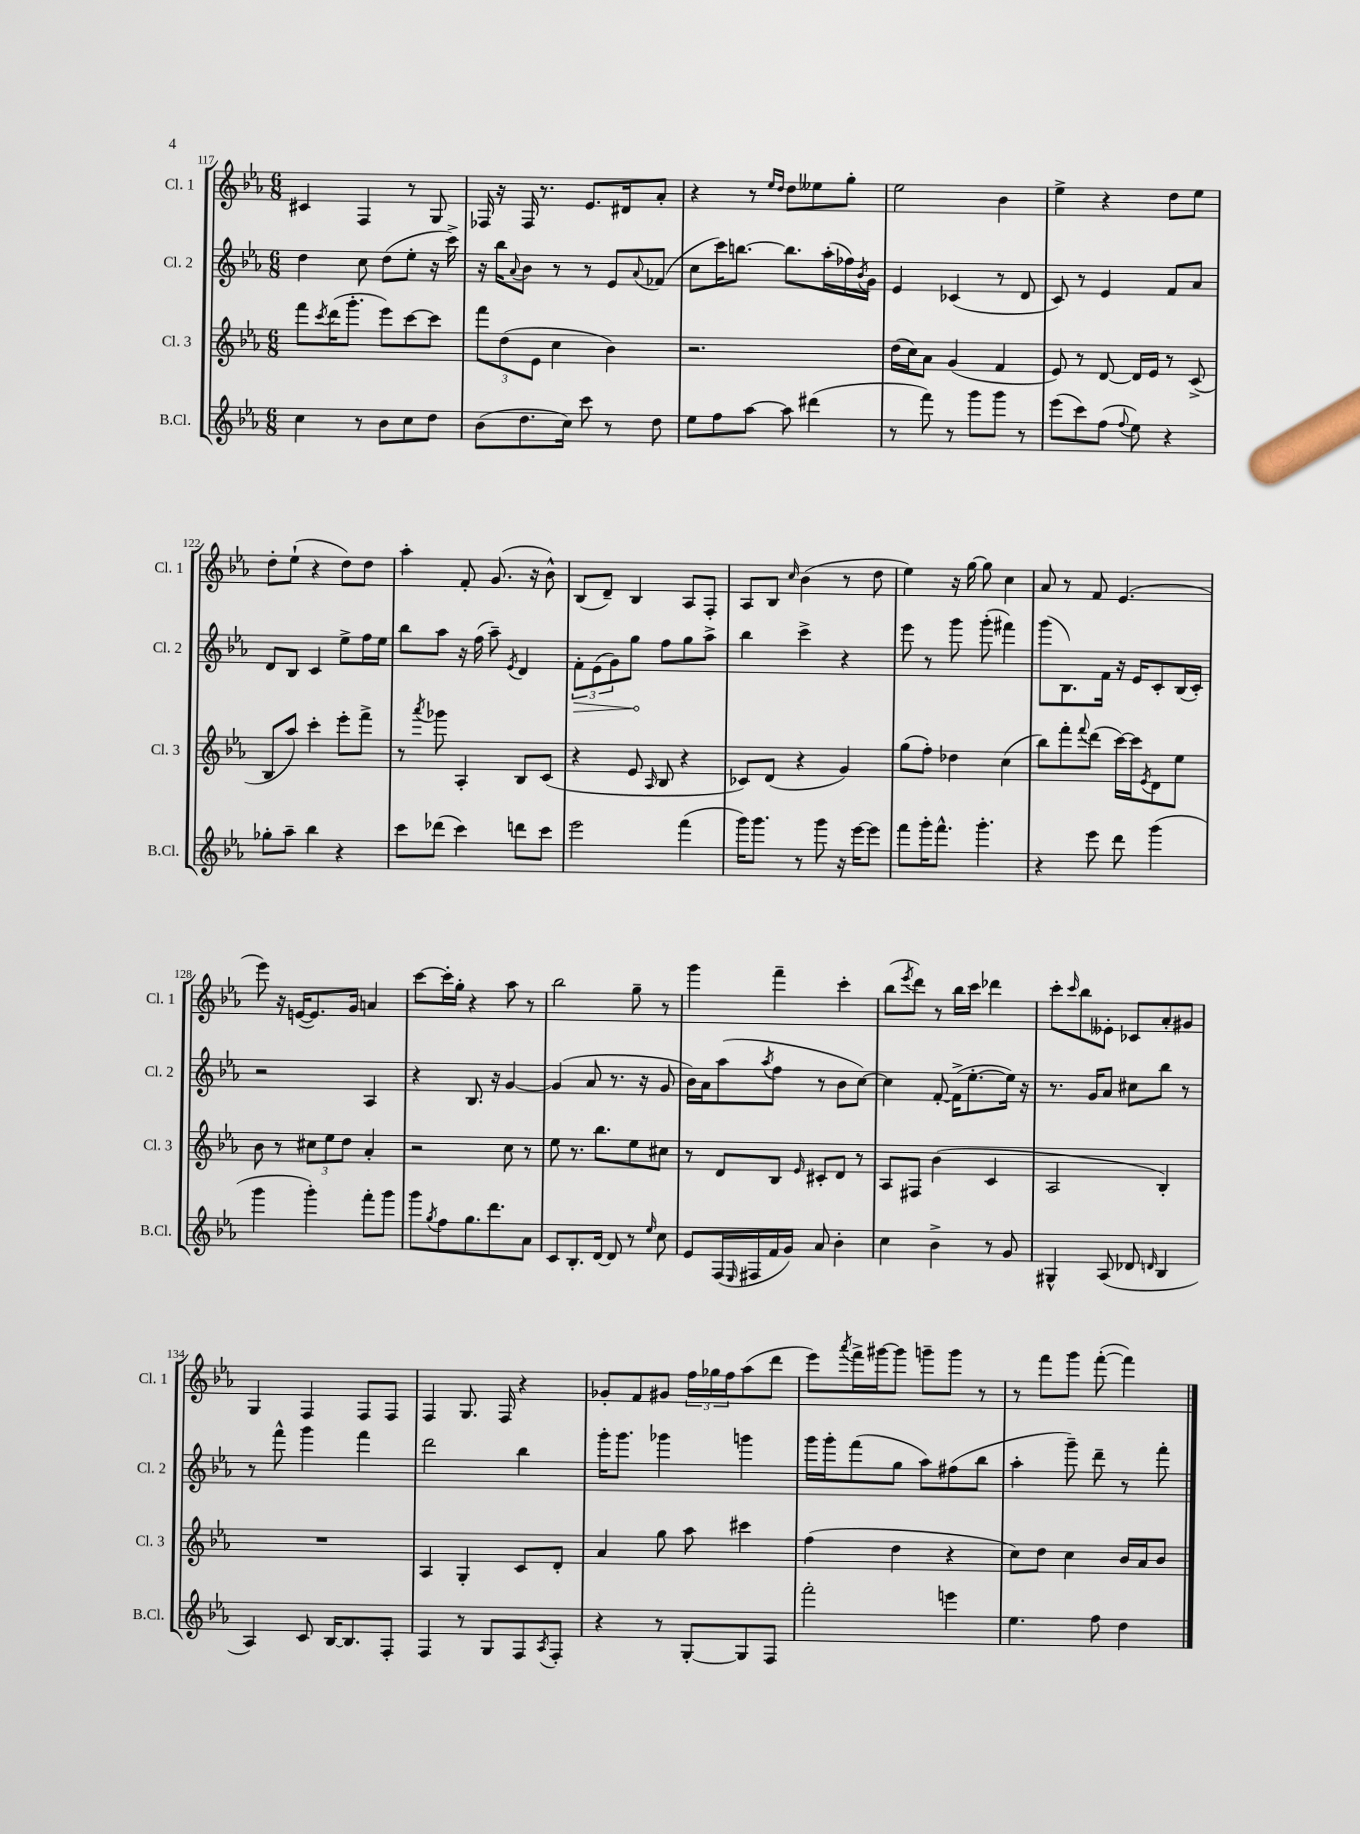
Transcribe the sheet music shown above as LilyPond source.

<<
\new StaffGroup <<
\new Staff = "s0" \with { instrumentName = "Cl. 1" shortInstrumentName = "Cl. 1" } {
    \clef treble \key ees \major \numericTimeSignature \time 6/8
    cis'4 f4 r8 g8 |
    fes16 r16 fes16 r8. ees'8. dis'16 aes'8-. |
    r4 r8 \grace { ees''16 d''16 } d''8 eeses''8 g''8-. |
    ees''2 bes'4 |
    ees''4-> r4 d''8 ees''8 |
    d''8-. ees''8-!( r4 d''8) d''8 |
    aes''4-. f'8-. g'8.( r16 bes'8-^) |
    bes8( d'8--) bes4 aes8 f8-. |
    aes8 bes8 \grace { c''16 } bes'4( r8 d''8 |
    ees''4) r16 g''16~ g''8 c''4 |
    aes'8 r8 f'8 ees'4.( |
    ees'''8) r16 e'16~( e'8.) g'16 a'4 |
    c'''8~ c'''16-. g''16-. r4 aes''8 r8 |
    bes''2 g''8-- r8 |
    g'''4 f'''4-- c'''4-. |
    bes''8( \acciaccatura { ees'''8 } d'''8) r8 bes''16 c'''16 des'''4 |
    c'''8-. \grace { c'''16 } bes''8 eeses'8-. ces'8 aes'8-. gis'8 |
    g4 f4 f8 f8 |
    f4 g8. f16 r4 |
    ges'8-. f'8 gis'8 \tuplet 3/2 { f''16 ges''16 f''16 } aes''8( d'''8 |
    ees'''8) \acciaccatura { aes'''8 } f'''16-> gis'''16~ gis'''8 g'''8-- g'''8 r8 |
    r8 f'''8 g'''8 f'''8~-.( f'''4) \bar "|." |
}
\new Staff = "s1" \with { instrumentName = "Cl. 2" shortInstrumentName = "Cl. 2" } {
    \clef treble \key ees \major \numericTimeSignature \time 6/8
    d''4 c''8 d''8( ees''8-. r16 c'''16->) |
    r16 bes''16 \appoggiatura { aes'8 } bes'8 r8 r8 ees'8 \appoggiatura { aes'8 } fes'8( |
    c''8 c'''16) b''8.~ b''8. aes''16-.( fes''16) \acciaccatura { bes'8 } g'16 |
    ees'4 ces'4( r8 d'8 |
    c'8) r8 ees'4 f'8 aes'8 |
    d'8 bes8 c'4 ees''8-> f''16 ees''16 |
    bes''8 aes''8 r16 f''16( aes''8--) \acciaccatura { ees'8 } d'4 |
    \tuplet 3/2 { \once \override Hairpin.circled-tip = ##t f'8-.\> ees'8( g'8) } g''8\! f''8 g''8 aes''8-> |
    bes''4 c'''4-> r4 |
    ees'''8 r8 g'''8 g'''8-.( fis'''4) |
    g'''8( bes8.) f'16 r16 ees'16 c'8-. bes16( c'16-.) |
    r2 aes4 |
    r4 bes8. r16 g'4~ |
    g'4( aes'8 r8. r16 g'8 |
    bes'16) aes'16 aes''8( \acciaccatura { aes''8 } f''8 r8 bes'8 c''8~) |
    c''4 f'8~-. f'16->( ees''8.~-. ees''16) r16 |
    r8. g'16 aes'8 cis''8 bes''8 r8 |
    r8 f'''8-^ g'''4 f'''4 |
    d'''2 bes''4 |
    g'''16-. g'''8. ges'''4 g'''4 |
    g'''16 g'''16-. f'''8( g''8 aes''8) fis''8( bes''8 |
    aes''4-. g'''8--) d'''8-- r8 f'''8-. \bar "|." |
}
\new Staff = "s2" \with { instrumentName = "Cl. 3" shortInstrumentName = "Cl. 3" } {
    \clef treble \key ees \major \numericTimeSignature \time 6/8
    f'''8 \acciaccatura { c'''8 } d'''16( g'''8.-. ees'''8) c'''8~ c'''8 |
    \tuplet 3/2 { f'''8 d''8( ees'8 } c''4 bes'4) |
    r2. |
    d''16( c''16) aes'8 g'4( f'4 |
    ees'8) r8 d'8~ d'16 ees'16 r8 c'8->( |
    bes8 aes''8) c'''4-. ees'''8-. f'''8-> |
    r8 \acciaccatura { aes'''8 } ges'''8 aes4-. bes8 c'8( |
    r4 ees'8 \grace { aes16 } bes8 r4 |
    ces'8) d'8( r4 g'4) |
    g''8( f''8-.) des''4 c''4( |
    bes''8) f'''8-. \appoggiatura { f'''8 } d'''8( c'''16~) c'''16 \acciaccatura { ees'8 } d'8 ees''8 |
    bes'8 r8 \tuplet 3/2 { cis''8 ees''8 d''8 } aes'4-. |
    r2 c''8 r8 |
    ees''8 r8. bes''8. ees''8 cis''8 |
    r8 d'8 bes8 \grace { ees'16 } cis'8-. d'8 r8 |
    aes8 fis8 bes'4( c'4 |
    aes2 bes4-.) |
    R2. |
    aes4 g4-. c'8 d'8-. |
    aes'4 g''8 aes''8 cis'''4 |
    f''4( d''4 r4 |
    c''8) d''8 c''4 bes'16 aes'16 bes'8 \bar "|." |
}
\new Staff = "s3" \with { instrumentName = "B.Cl." shortInstrumentName = "B.Cl." } {
    \clef treble \key ees \major \numericTimeSignature \time 6/8
    c''4 r8 bes'8 c''8 d''8 |
    bes'8( d''8. c''16) c'''8 r8 d''8 |
    ees''8 f''8 aes''8~ aes''8 dis'''4( |
    r8 f'''8) r8 g'''8 g'''8 r8 |
    ees'''8( c'''8) f''8( \appoggiatura { f''8 } ees''8) r4 |
    ges''8-. aes''8-- bes''4 r4 |
    c'''8 des'''8( c'''4) d'''8 c'''8 |
    ees'''2 f'''4( |
    g'''16) g'''8. r8 g'''8 r16 ees'''16~ ees'''8 |
    f'''8 g'''16-. f'''8.-^ g'''4.-. |
    r4 ees'''8 d'''8 g'''4( |
    g'''4 g'''4-.) f'''8-. g'''8 |
    g'''8 \acciaccatura { g''8 } f''8 g''8. d'''8. aes'8 |
    c'8 bes8.-. d'16~ d'8 r8 \grace { ees''16 } c''8 |
    ees'8 f16( \grace { ees16 } fis16 f'16 g'16) aes'8 bes'4-. |
    c''4 bes'4-> r8 g'8 |
    gis4-^ aes8( des'8 \grace { d'16 } bes4 |
    aes4) c'8 bes16~ bes8. f8-. |
    f4 r8 g8 f8 \acciaccatura { aes8 } f8-. |
    r4 r8 g8~-. g8 f8 |
    f'''2-. e'''4 |
    ees''4. f''8 d''4 \bar "|." |
}
>>
>>
\layout { \context { \Score currentBarNumber = #117 } }
